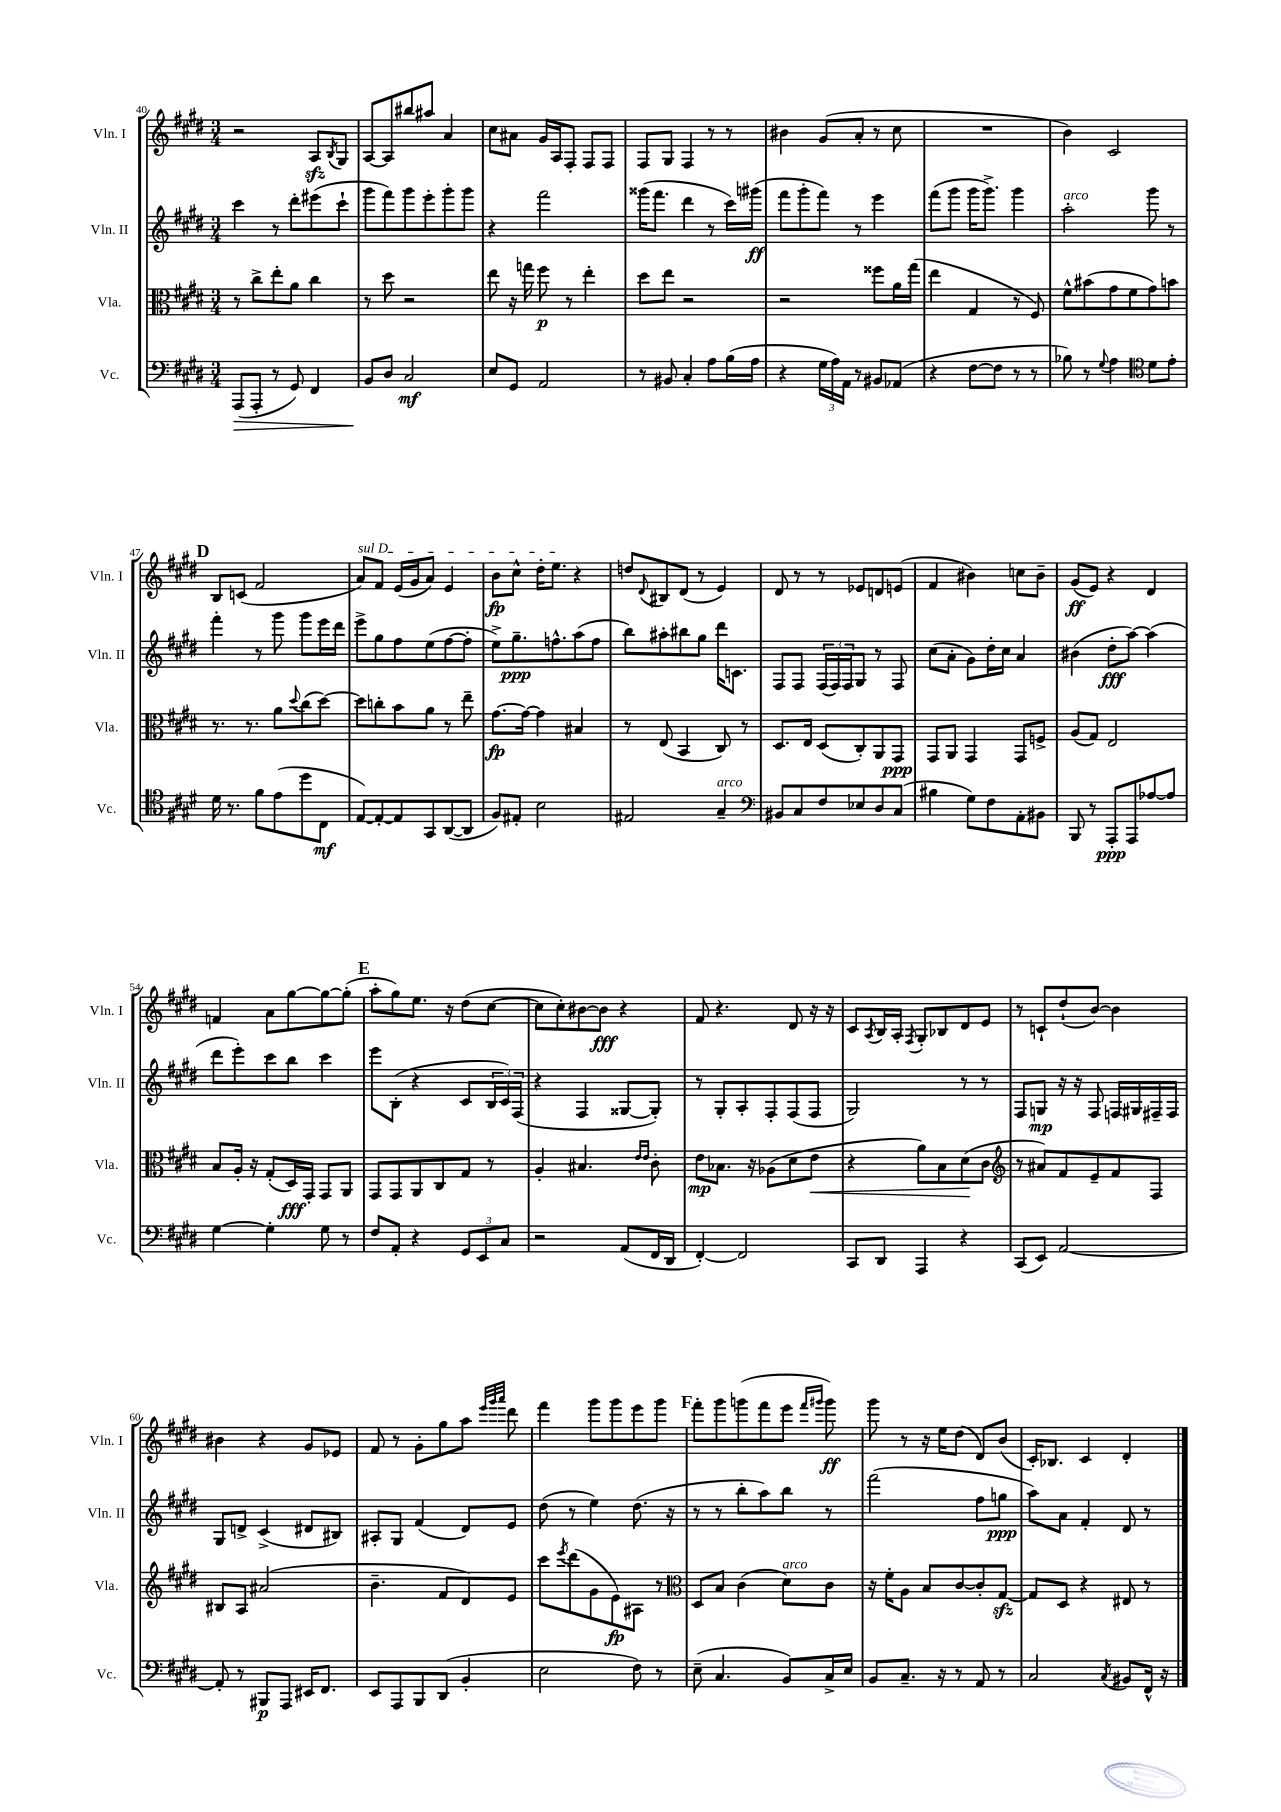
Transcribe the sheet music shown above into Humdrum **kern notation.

**kern	**kern	**kern	**kern
*staff4	*staff3	*staff2	*staff1
*clefF4	*clefC3	*clefG2	*clefG2
*k[f#c#g#d#]	*k[f#c#g#d#]	*k[f#c#g#d#]	*k[f#c#g#d#]
*M3/4	*M3/4	*M3/4	*M3/4
(8AAA	8r	4ccc#	2r
8AAA'	8cc#^	.	.
8r	8ee'	8r	.
8GG#)	8a	8ddd#'	.
4FF#	4cc#	(8eee#	8A
.	.	.	8qB
.	.	8ccc#`	8G#
=	=	=	=
8BB	8r	8ggg#	[8A
8D#	8dd#	8fff#)	8A]
2C#	2r	8ggg#	8bb#
.	.	8eee'	8aa#
.	.	8ggg#'	4a
.	.	8ggg#	.
=	=	=	=
8E	8ee	4r	8cc#
8GG#	16r	.	8a#
.	16gg	.	.
2AA	8ff#	2fff#	16g#
.	.	.	16A
.	8r	.	8F#'
.	4ee'	.	8F#
.	.	.	8F#
=	=	=	=
8r	8dd#	(16ggg##	8F#
.	.	8.fff#	.
8BB#	8ee	.	8G#
4C#'	2r	4ddd#	4F#
8A	.	8r	8r
(16B	.	16ccc#)	8r
16A	.	(16ggg#	.
=	=	=	=
4r	2r	8fff#	4b#
.	.	8ggg#'	.
24G#	.	8fff#)	(8g#
24A)	.	.	.
24AA	.	.	.
8r	.	8r	8a'
8BB#	8ff##	4eee	8r
(8AA-	16a	.	8cc#
.	(16gg#	.	.
=	=	=	=
4r	4ee	(8fff#	2.r
.	.	8ggg#	.
[8F#	4G#	16ggg#	.
.	.	8.ggg#^)	.
8F#]	.	.	.
8r	8r	4ggg#	.
8r	8F#)	.	.
=	=	=	=
8B-)	8f#^^	2aa'	4b)
8r	(8b#	.	.
8qqG#	.	.	.
4A	8g#	.	2c#
.	8f#	.	.
*clefC4	*	*	*
8d#	8g#)	8ggg#	.
8e'	8b	8r	.
=	=	=	=
16d#	8.r	4fff#'	8B
8.r	.	.	.
.	.	.	(8c
.	8.r	.	.
8f#	.	8r	2f#
(8e	8a	8ggg#	.
.	8qqdd#	.	.
8dd#	(8cc#	8ggg#	.
8C#	[8dd#)	16eee	.
.	.	16ddd#	.
=	=	=	=
[8E)	8dd#]	8eee^	8a)
8E'_	8cc'	8gg#	8f#
8E]	8b	8ff#	(16e
.	.	.	16g#
8GG#	8a	(8ee	8a)
([8AA	8r	[8ff#	4e
8AA]	8ee~	8ff#']	.
=	=	=	=
8F#)	[8.g#	8ee^)	8b
8E#'	.	8.gg#~	8cc#^^
.	16g#_	.	.
2B	4g#]	.	16dd#'
.	.	8.ff^^	8.ee
.	4B#	(8aa	4r
.	.	8ff	.
=	=	=	=
2E#	8r	8bb)	8dd
.	.	.	8qqd#
.	(8E	8aa#'	8B#
.	4BB	8bb#	(8d#
.	.	8gg#	8r
4G#~	8C#)	16ddd#	4e)
.	.	8.c	.
.	8r	.	.
=	=	=	=
*clefF4	*	*	*
8BB#	8.D#	8F#	8d#
8C#	.	8F#	8r
.	16E	.	.
8F#	(8D#	(24F#	8r
.	.	24F#)	.
.	.	24F#	.
8E-	8C#')	8G#	8e-
8D#	8AA	8r	8d
(8C#	8GG#	8F#	(8e
=	=	=	=
4B#	8GG#	(8cc#	4f#
.	8AA	8a'	.
8G#)	4GG#	8g#)	4b#)
8F#	.	16dd#'	.
.	.	16cc#	.
8AA'	8GG#	4a	8cc
8BB#	8F^	.	8b#~
=	=	=	=
8BBB	(8A	(4b#	(8g#
8r	8G#)	.	8e)
8AAA'	2E	8dd#'	4r
8AAA	.	[8aa)	.
[8A-	.	(4aa]	4d#
8A-]	.	.	.
=	=	=	=
[4G#	8B	8ddd#	4f
.	16A'	8eee')	.
.	16r	.	.
4G#']	(8G#'	8ccc#	8a
.	16D#)	8bb	[8gg#
.	16GG#'	.	.
8G#	8GG#	4ccc#	8gg#_
8r	8AA	.	(8gg#']
=	=	=	=
8F#	8GG#	8eee	8aa'
8AA'	8GG#	(8B'	8gg#)
4r	8AA	4r	8.ee
.	8C#	.	.
.	.	.	16r
12GG#	8G#	8c#	(8dd#
12EE	.	.	.
.	8r	24B	[8cc#
12C#	.	24c#)	.
.	.	(24F#	.
=	=	=	=
2r	4A'	4r	8cc#]
.	.	.	8cc#')
.	4.B#	4F#	[8b#
.	.	.	8b#]
(8AA	.	[8G##	4r
.	16qqe	.	.
.	16qqe	.	.
16FF#	8c#'	8G##'])	.
16DD#	.	.	.
=	=	=	=
[4FF#')	8e	8r	8f#
.	8.B-	8G#'	4.r
2FF#]	.	8A'	.
.	16r	.	.
.	(8A-	8F#'	.
.	8d#	(8F#	8d#
.	8e	8F#	16r
.	.	.	16r
=	=	=	=
8CC#	4r	2G#)	8c#
.	.	.	8qA
8DD#	.	.	16B
.	.	.	16A'
.	.	.	8qF#
4AAA	8a)	.	8G#'
.	8B	.	8B-
4r	(8d#	8r	8d#
.	8c#	8r	8e
=	=	=	=
*	*clefG2	*	*
(8CC#	8r	8F#	8r
8EE)	8a#)	8G	8c`
[2AA	8f#	16r	(8dd#`
.	.	16r	.
.	8e~	8F#	[8b)
.	8f#	16F	4b]
.	.	16G#	.
.	8F#	16F#~	.
.	.	16F#	.
=	=	=	=
8AA']	8B#	8G#	4b#
8r	8A	8d^	.
8BBB#	(2a#	(4c#^	4r
8AAA	.	.	.
16EE#	.	8d#	8g#
8.FF#	.	.	.
.	.	8B#)	8e-
=	=	=	=
8EE	4.b~	8A#'	8f#
8AAA	.	8G#	8r
8BBB	.	(4f#	8g#'
(8DD#	8f#	.	8gg#
4BB'	8d#)	8d#)	8aa
.	.	.	32qqeee
.	.	.	32qqggg#
.	.	.	32qqaaa
.	8e	8e	8ddd#
=	=	=	=
2E	8ccc#	(8dd#	4fff#
.	8qeee	.	.
.	(8ddd#	8r	.
.	8g#	4ee)	8ggg#
.	8e)	.	8ggg#
8F#)	8A#	(8.dd#	8eee
8r	8r	.	8ggg#
.	.	16r	.
=	=	=	=
*	*clefC3	*	*
(8E~	8D#	8r	8fff#'
4.C#	8B	8r	8ggg#
.	(4c#	8bb'	(8ggg
.	.	8aa)	8fff#
8BB)	8d#)	8bb	8eee
.	.	.	16qqfff#
.	.	.	16qqggg#
16C#^	8c#	8r	8ggg#)
16E	.	.	.
=	=	=	=
8BB	16r	(2fff#	8ggg#
.	16f#'	.	.
8.C#~	8A	.	8r
.	8B	.	16r
16r	.	.	16ee
8r	[8c#	.	(8dd#
8AA	8c#']	8ff#	8d#)
8r	[8G#	8gg	(8b
=	=	=	=
2C#	8G#]	8aa)	16c#')
.	.	.	8.B-
.	8D#	8a	.
.	4r	4f#'	4c#
8qC#	.	.	.
8BB#	8E#	8d#	4d#'
16FF#^^	8r	8r	.
16r	.	.	.
==	==	==	==
*-	*-	*-	*-
